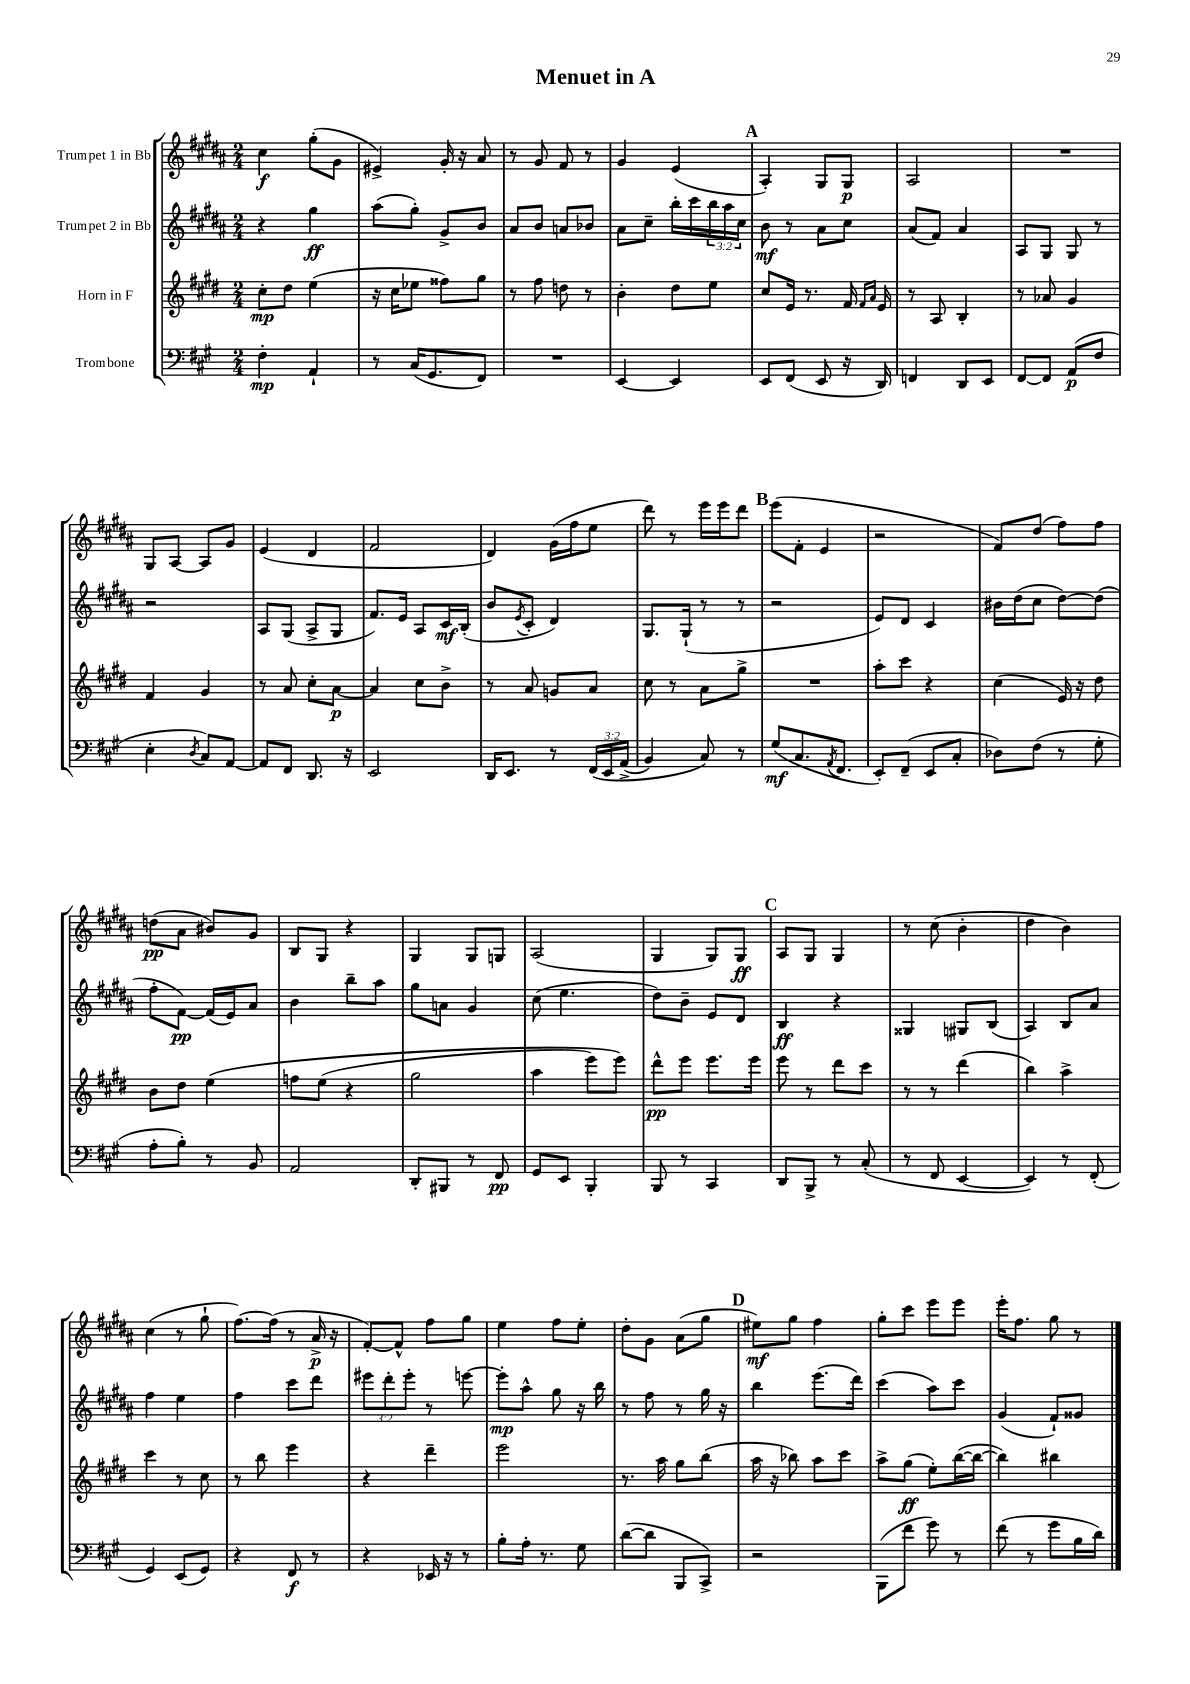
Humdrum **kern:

**kern	**dynam	**kern	**dynam	**kern	**dynam	**kern	**dynam
*part4	*part4	*part3	*part3	*part2	*part2	*part1	*part1
*staff4	*staff4	*staff3	*staff3	*staff2	*staff2	*staff1	*staff1
*I"Trombone	*	*I"Horn in F	*	*I"Trumpet 2 in Bb	*	*I"Trumpet 1 in Bb	*
*clefF4	*	*clefG2	*	*clefG2	*	*clefG2	*
*k[f#c#g#]	*	*k[f#c#g#d#]	*	*k[f#c#g#d#a#]	*	*k[f#c#g#d#a#]	*
*M2/4	*	*M2/4	*	*M2/4	*	*M2/4	*
=1	=1	=1	=1	=1	=1	=1	=1
4F#'\	mp	8cc#'\L	mp	4r	.	4cc#\	f
.	.	8dd#\J	.	.	.	.	.
4AA`/	.	(4ee\	.	4gg#\	ff	(8gg#'\L	.
.	.	.	.	.	.	8g#\J	.
=2	=2	=2	=2	=2	=2	=2	=2
8r	.	16r	.	(8aa#\L	.	4e#X^/)	.
.	.	16cc#\KL	.	.	.	.	.
(16C#/KL	.	8ee-X\J	.	8gg#'\J)	.	.	.
8.GG#/	.	.	.	.	.	.	.
.	.	8ff##X\L)	.	8g#^/L	.	16g#'/	.
.	.	.	.	.	.	16r	.
8FF#/J)	.	8gg#\J	.	8b/J	.	8a#/	.
=3	=3	=3	=3	=3	=3	=3	=3
2r	.	8r	.	8a#/L	.	8r	.
.	.	8ff#\	.	8b/J	.	8g#/	.
.	.	8ddn\	.	8an/L	.	8f#/	.
.	.	8r	.	8b-X/J	.	8r	.
=4	=4	=4	=4	=4	=4	=4	=4
[4EE/	.	4b'\	.	8a#\L	.	4g#/	.
.	.	.	.	8cc#~\J	.	.	.
4EE/]	.	8dd#\L	.	16bb'\LL	.	(4e/	.
.	.	.	.	16ccc#\	.	.	.
.	.	8ee\J	.	24bb\	.	.	.
.	.	.	.	24aa#\	.	.	.
.	.	.	.	24cc#\JJ	.	.	.
!!LO:REH:place=s1:t=A
=5	=5	=5	=5	=5	=5	=5	=5
8EE/L	.	8cc#/L	.	8b\	mf	4A#'/)	.
(8FF#/J	.	16e/Jk	.	8r	.	.	.
.	.	8.r	.	.	.	.	.
8EE/	.	.	.	8a#\L	.	8G#/L	.
16r	.	16f#/	.	8cc#\J	.	8G#/J	p
.	.	16qqf#/LL	.	.	.	.	.
.	.	16qqa/JJ	.	.	.	.	.
16DD/)	.	16e/	.	.	.	.	.
=6	=6	=6	=6	=6	=6	=6	=6
4FFn/	.	8r	.	(8a#/L	.	2A#/	.
.	.	8A/	.	8f#/J)	.	.	.
8DD/L	.	4B'/	.	4a#/	.	.	.
8EE/J	.	.	.	.	.	.	.
=7	=7	=7	=7	=7	=7	=7	=7
[8FF#/L	.	8r	.	8A#/L	.	2r	.
8FF#/J]	.	8a-X/	.	8G#/J	.	.	.
(8AA/L	p	4g#/	.	8G#/	.	.	.
8F#/J	.	.	.	8r	.	.	.
!!LO:LB:g=z
=8	=8	=8	=8	=8	=8	=8	=8
4E'\	.	4f#/	.	2r	.	8G#/L	.
.	.	.	.	.	.	[8A#/J	.
8qD/	.	.	.	.	.	.	.
8C#/L)	.	4g#/	.	.	.	8A#/L]	.
[8AA/J	.	.	.	.	.	8g#/J	.
=9	=9	=9	=9	=9	=9	=9	=9
8AA/L]	.	8r	.	8A#/L	.	(4e/	.
8FF#/J	.	8a/	.	(8G#/J	.	.	.
8.DD/	.	8cc#'\L	.	8A#^/L	.	4d#/	.
.	.	[8a\J	p	8G#/J	.	.	.
16r	.	.	.	.	.	.	.
=10	=10	=10	=10	=10	=10	=10	=10
2EE/	.	4a/]	.	8.f#/L)	.	2f#/	.
.	.	.	.	16e/Jk	.	.	.
.	.	8cc#\L	.	8A#/L	.	.	.
.	.	8b^\J	.	16c#/L	mf	.	.
.	.	.	.	(16B'/JJ	.	.	.
=11	=11	=11	=11	=11	=11	=11	=11
16DD/KL	.	8r	.	8b/L	.	4d#/)	.
8.EE/J	.	.	.	.	.	.	.
.	.	.	.	8qe/	.	.	.
.	.	8a/	.	8c#'/J	.	.	.
8r	.	8gn/L	.	4d#/)	.	(16g#\LL	.
.	.	.	.	.	.	16ff#\J	.
(24FF#/LL	.	8a/J	.	.	.	8ee\J	.
24EE/	.	.	.	.	.	.	.
(24AA^/JJ	.	.	.	.	.	.	.
=12	=12	=12	=12	=12	=12	=12	=12
4BB/)	.	8cc#\	.	8.G#/L	.	8ddd#\)	.
.	.	8r	.	.	.	8r	.
.	.	.	.	(16G#`/Jk	.	.	.
8C#/)	.	8a\L	.	8r	.	16eee\LL	.
.	.	.	.	.	.	16eee\J	.
8r	.	8gg#^\J	.	8r	.	8ddd#\J	.
!!LO:REH:place=s1:t=B
=13	=13	=13	=13	=13	=13	=13	=13
(8G#/L	mf	2r	.	2r	.	(8eee\L	.
8.C#/	.	.	.	.	.	8f#'\J	.
.	.	.	.	.	.	4e/	.
8qAA/	.	.	.	.	.	.	.
8.FF#/J	.	.	.	.	.	.	.
=14	=14	=14	=14	=14	=14	=14	=14
8EE'/L)	.	8aa'\L	.	8e/L)	.	2r	.
(8FF#~/J	.	8ccc#\J	.	8d#/J	.	.	.
8EE/L	.	4r	.	4c#/	.	.	.
8C#'/J	.	.	.	.	.	.	.
=15	=15	=15	=15	=15	=15	=15	=15
8D-X\L)	.	(4cc#\	.	16b#X\LL	.	8f#/L)	.
.	.	.	.	(16dd#\J	.	.	.
(8F#\J	.	.	.	8cc#\J	.	(8dd#/J	.
8r	.	16e/)	.	[8dd#\L)	.	8ff#\L)	.
.	.	16r	.	.	.	.	.
8G#'\	.	8dd#\	.	(8dd#\J]	.	8ff#\J	.
!!LO:LB:g=z
=16	=16	=16	=16	=16	=16	=16	=16
8A'\L	.	8b\L	.	8ff#'\L	.	(8ddn\L	pp
8B'\J)	.	8dd#\J	.	[8f#\J)	pp	8a#\J	.
8r	.	(4ee\	.	(16f#/LL]	.	8b#X/L)	.
.	.	.	.	16e/J)	.	.	.
8BB/	.	.	.	8a#/J	.	8g#/J	.
=17	=17	=17	=17	=17	=17	=17	=17
2AA/	.	8ffn\L	.	4b\	.	8B/L	.
.	.	(8ee\J	.	.	.	8G#/J	.
.	.	4r	.	8bb~\L	.	4r	.
.	.	.	.	8aa#\J	.	.	.
=18	=18	=18	=18	=18	=18	=18	=18
8DD'/L	.	2gg#\	.	8gg#\L	.	4G#/	.
8BBB#X/J	.	.	.	8an\J	.	.	.
8r	.	.	.	4g#/	.	8G#/L	.
8FF#/	pp	.	.	.	.	8Gn/J	.
=19	=19	=19	=19	=19	=19	=19	=19
8GG#/L	.	4aa\	.	(8cc#\	.	(2A#/	.
8EE/J	.	.	.	4.ee\	.	.	.
4BBB'/	.	8eee\L)	.	.	.	.	.
.	.	8eee\J)	.	.	.	.	.
=20	=20	=20	=20	=20	=20	=20	=20
8BBB/	.	8ddd#^^\L	pp	8dd#\L)	.	4G#/	.
8r	.	8eee\J	.	8b~\J	.	.	.
4CC#/	.	8.eee\L	.	8e/L	.	8G#/L)	.
.	.	.	.	8d#/J	.	8G#/J	ff
.	.	16eee\Jk	.	.	.	.	.
!!LO:REH:place=s1:t=C
=21	=21	=21	=21	=21	=21	=21	=21
8DD/L	.	8eee\	.	4B/	ff	8A#/L	.
8BBB^/J	.	8r	.	.	.	8G#/J	.
8r	.	8ddd#\L	.	4r	.	4G#/	.
(8C#'/	.	8ccc#\J	.	.	.	.	.
=22	=22	=22	=22	=22	=22	=22	=22
8r	.	8r	.	4G##X/	.	8r	.
8FF#/	.	8r	.	.	.	(8cc#\	.
[4EE/	.	(4ddd#\	.	8G#X/L	.	4b'\	.
.	.	.	.	(8B/J	.	.	.
=23	=23	=23	=23	=23	=23	=23	=23
4EE/])	.	4bb\)	.	4A#/)	.	4dd#\	.
8r	.	4aa^\	.	8B/L	.	4b\)	.
(8FF#'/	.	.	.	8a#/J	.	.	.
!!LO:LB:g=z
=24	=24	=24	=24	=24	=24	=24	=24
4GG#/)	.	4ccc#\	.	4ff#\	.	(4cc#\	.
(8EE/L	.	8r	.	4ee\	.	8r	.
8GG#/J)	.	8cc#\	.	.	.	8gg#`\	.
=25	=25	=25	=25	=25	=25	=25	=25
4r	.	8r	.	4ff#\	.	[8.ff#\L)	.
.	.	8bb\	.	.	.	.	.
.	.	.	.	.	.	(16ff#\Jk]	.
8FF#/	f	4eee\	.	8ccc#\L	.	8r	.
8r	.	.	.	8ddd#\J	.	16a#^/	p
.	.	.	.	.	.	16r	.
=26	=26	=26	=26	=26	=26	=26	=26
4r	.	4r	.	12eee#X\L	.	[8f#'/L)	.
.	.	.	.	12ddd#'\	.	.	.
.	.	.	.	.	.	8f#^^/J]	.
.	.	.	.	12eee#'\J	.	.	.
16EE-X/	.	4ddd#~\	.	8r	.	8ff#\L	.
16r	.	.	.	.	.	.	.
8r	.	.	.	[8eeen\	.	8gg#\J	.
=27	=27	=27	=27	=27	=27	=27	=27
8B'\L	.	2eee\	.	8eee'\L]	mp	4ee\	.
16A'\Jk	.	.	.	8aa#^^\J	.	.	.
8.r	.	.	.	.	.	.	.
.	.	.	.	8gg#\	.	8ff#\L	.
8G#\	.	.	.	16r	.	8ee'\J	.
.	.	.	.	16bb\	.	.	.
=28	=28	=28	=28	=28	=28	=28	=28
([8d\L	.	8.r	.	8r	.	8dd#'\L	.
8d\J]	.	.	.	8ff#\	.	8g#\J	.
.	.	16aa\	.	.	.	.	.
8BBB/L	.	8gg#\L	.	8r	.	(8a#\L	.
8CC#^/J)	.	(8bb\J	.	16gg#\	.	8gg#\J	.
.	.	.	.	16r	.	.	.
!!LO:REH:place=s1:t=D
=29	=29	=29	=29	=29	=29	=29	=29
2r	.	16aa\	.	4bb\	.	8ee#X\L)	mf
.	.	16r	.	.	.	.	.
.	.	8bb-X\)	.	.	.	8gg#\J	.
.	.	8aa\L	.	(8.eee\L	.	4ff#\	.
.	.	8ccc#\J	.	.	.	.	.
.	.	.	.	16ddd#\Jk)	.	.	.
=30	=30	=30	=30	=30	=30	=30	=30
(8BBB\L	.	8aa^\L	.	(4ccc#\	.	8gg#'\L	.
8f#\J	.	(8gg#\J	ff	.	.	8ccc#\J	.
8g#\)	.	8ee'\L)	.	8aa#\L)	.	8eee\L	.
8r	.	([16bb\L	.	8ccc#\J	.	8eee\J	.
.	.	16bb\JJ_	.	.	.	.	.
=31	=31	=31	=31	=31	=31	=31	=31
(8f#\	.	4bb\])	.	(4g#/	.	16eee'\KL	.
.	.	.	.	.	.	8.ff#\J	.
8r	.	.	.	.	.	.	.
8g#\L	.	4bb#X\	.	8f#`/L)	.	8gg#\	.
16B\L	.	.	.	8g##X/J	.	8r	.
16d\JJ)	.	.	.	.	.	.	.
==	==	==	==	==	==	==	==
*-	*-	*-	*-	*-	*-	*-	*-
